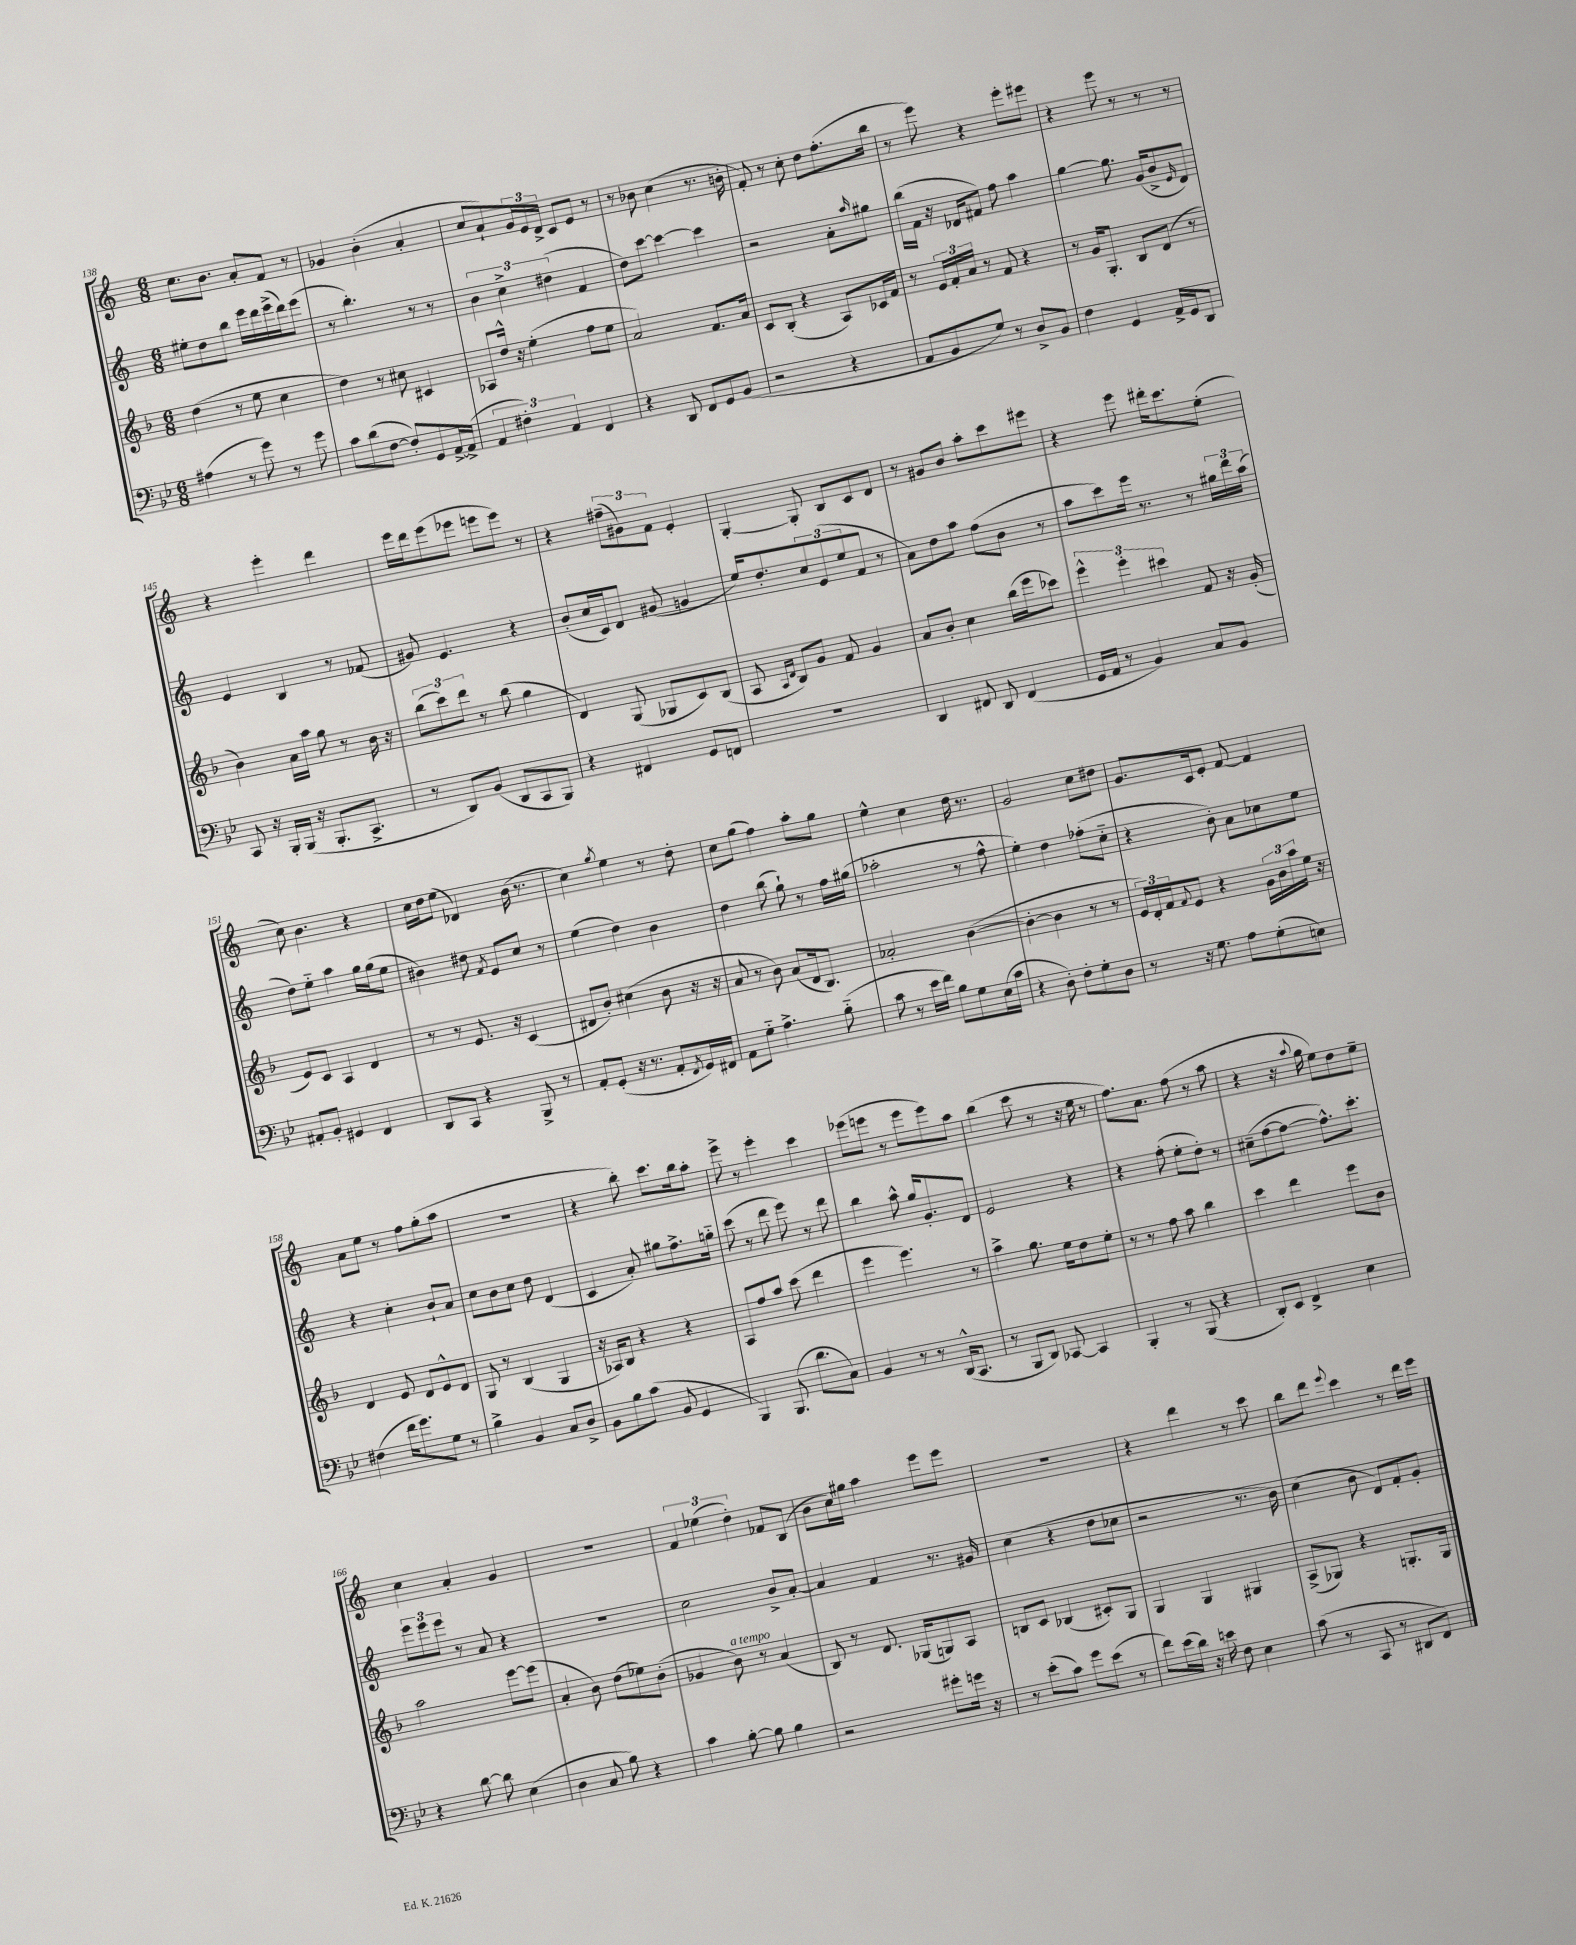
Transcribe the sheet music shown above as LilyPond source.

<<
\new StaffGroup <<
\new Staff = "s0" {
    \clef treble \key c \major \numericTimeSignature \time 6/8
    c''8. b'8. a'8-. f'8 r8 |
    ges'4 b'4-.( a'4-. |
    c''8 a'8-!) \tuplet 3/2 { g'16 e'16 d'16-> } c'8 e'8 r8 |
    r8 bes'8 c''4( r8. b'16-. |
    f'8-.) r8 c''8-. d''8 f''8.-.( b''16 |
    r8 e'''8) r4 e'''8-. eis'''8 |
    r4 e'''8 r8 r8 r8 |
    r4 e'''4-. d'''4 |
    e'''16 d'''16 e'''8( ees'''8 e'''8 e'''8) r8 |
    r4 \tuplet 3/2 { fis''8--( gis'8) f'8 } e'4-. |
    g4~-. g8-. b8 c'8 d'8 |
    r8 gis'8 b'8 a''8-. c'''8 eis'''8 |
    r4 e'''8 dis'''16-. c'''8. e''8-.( |
    c''8) b'4. r4 |
    c''16 d''16 e''8( des'4) b'16( r8. |
    c''4) \acciaccatura { g''8 } e''4 r8 d''8-. |
    c''8 g''8( f''4) a''8-. g''8 |
    e''4-^ c''4 d''16 r8. |
    g'2 c''8 dis''8 |
    g'8. c'16 e'8-. f'8~ f'4 |
    a'8 e''8 r8 f''8 g''8-.( a''8 |
    R2. |
    r4 b''8-.) c'''8. b''16 a''8-. |
    e'''8-> r8 e'''4-. c'''4 |
    ees'''8( e'''8 r8 e'''8 e'''8) a''8 |
    b''4( c'''8 r8 r16 e''16 r8 |
    f''8.) a'8. f''8( r8 a''8 |
    r4 r16 \appoggiatura { a''8 } g''16 e''8) d''8 e''8-- |
    c''4 a'4-. g'4 |
    R2. |
    \tuplet 3/2 { f'4 ees''4( d''4-.) } fes'8 b8( |
    b'8 c''16) gis''16 a''4 e'''8 e'''8 |
    R2. |
    r4 d'''4 r8 c'''8 |
    b''8 d'''8 \appoggiatura { e'''8 } c'''4 r8 d'''16 e'''16 \bar "|." |
}
\new Staff = "s1" {
    \clef treble \key c \major \numericTimeSignature \time 6/8
    eis''8-. d''8 b''8 e'''16 d'''16 e'''16->( d'''16) e'''8( |
    r8 b''4.-.) r8 r8 |
    \tuplet 3/2 { b'4 c''4-> dis''4( } f'4 |
    d''8) c'''8~ c'''4~ c'''4 |
    r2 a'8-. \grace { a''16 } gis''8 |
    b''16( f'16 r16 des'16 fis'8) f''8 a''4 |
    g''4~ g''8. g'16( b'8-> \grace { e'16 } d'8) |
    e'4 b4 r8 fes'8( |
    gis'8) e'4. r4 |
    b'8-.( c''16 c'16) d'8 gis'8( g'4 |
    e''16) d''8.-. \tuplet 3/2 { c''8 e'8( e''8 } f'8 r8 |
    a'8) d''8 a''8 f''8( b'8 r8 |
    a''8 c'''8) e'''16 r8. r8 \tuplet 3/2 { gis''16 d'''16 a''16( } |
    d''8) e''8-_ a''4 g''16 g''16( e''8 |
    bis'4) dis''8 \acciaccatura { f'8 } e'8 c''8 r8 |
    e''4( d''4) b'4 |
    d''4 b''8( g''8-!) r8 f''16 gis''16( |
    aes''2-. r8 f''8-^ |
    e''4-.) d''4 fes''8-.( c''8-_ |
    r4 b'8-.) a'8 ces''8 e''8 |
    r4 c''4-. b'8-! a'8 |
    c''8 b'8 c''8 d''8 d'4( |
    c'4 a'8-.) gis''8 f''8.-> g''16-_ |
    c'''8( r8 d'''8 e'''8) r8 d'''8 |
    b''4 a''8-^ g''16 g'8.-. d'8 |
    e'2 r4 |
    r4 f''8-.( e''8-. d''8-.) r8 |
    cis''8--( f''8~ f''8~ f''8.-^) c'''8.-. |
    \tuplet 3/2 { e'''8 e'''8 e'''8 } r8 a'8 r4 |
    R2. |
    c''2 b'8-> a'8~-. |
    a'4 f'4 r8. gis'16 |
    c''4( r4 d''8 ces''8 |
    r2 r8. b'16) |
    c''4( b'8 d'8) f'8-. g'8-. \bar "|." |
}
\new Staff = "s2" {
    \clef treble \key f \major \numericTimeSignature \time 6/8
    d''4( r8 e''8 c''4 |
    d''4) r8 cis''8 cis'4 |
    aes8 d''16-^ r16 e''4-.( f''8 e''8 |
    a'2) f'8. a'16 |
    c'8 bes8-.( r4 a8) ces'16 f'16 |
    r8 \tuplet 3/2 { e'16 f'16-. a'16 } r8 f'8 r4 |
    r8 g'16 g8.-. bes8 d'8( r8 |
    bes'4) a'16 a''16 g''8 r8 bes'16 r16 |
    \tuplet 3/2 { bes''8( c'''8) d'''8 } r8 bes''8( g''4 |
    d'4) g8( ges8 c'8) bes8( |
    a8 \grace { a16 d'16 } bes8) g'8 f'8 g'4 |
    a'8 bes'8-. c''4 bes''16( e'''16 ces'''8) |
    \tuplet 3/2 { e'''4-^ e'''4-. cis'''4 } f'8 r16 g'16-.( |
    e'8) c'8 a4 d'4 |
    r8 r8 e'8. r16 c'4( |
    dis'8 bes'8-.) cis''4( bes'8 r16 r16 |
    a'8 r8 bes'8) a'8( d'16 bes8.) |
    aes'2-. bes'4~( |
    bes'4~-. bes'4 r8 r8 |
    \tuplet 3/2 { e'16) d'16-. f'16 } \appoggiatura { f'8 } e'8 r4 \tuplet 3/2 { g'16 bes'16 a''16 } e''16 r16 |
    d'4 e'8 d'8 e'8-^ d'8 |
    g8 r8 bes4( g4 |
    r16 aes16) bes8 r4 r4 |
    a8 f''8 a''8 c'''8( d'''4 |
    e'''4 e'''4.) r8 |
    a''4-> g''8. e''16 d''8 e''8-. |
    r8 r8 f''8 a''8 bes''4 |
    c'''4 d'''4 e'''8 bes'8 |
    a''2 e'''8~ e'''8( |
    a'4-. bes'8) d''8( ees''8) bes'8-.( |
    ges'4 bes'8^\markup { \italic "a tempo" }) r8 a'4( |
    bes8) r8 d'8. ges16( g8) a8 |
    b8 c'8 bes4( cis'8-.) g8 |
    g4 g4 gis4 |
    a8->( ges8) r4 g8.-. g16 \bar "|." |
}
\new Staff = "s3" {
    \clef bass \key bes \major \numericTimeSignature \time 6/8
    ais4( r8 g'8) r8 g'8 |
    c'8 d'8( f8~ f8-.) g,8 a,16~-> a,16->( |
    \tuplet 3/2 { a,4 fis4-.) a,4 } f,4 |
    r4 d,8 f,8 g,8 bes,8( |
    r2 r4 |
    a,8 bes,8 g8) r8 d8-> bes,8 |
    f4 g,4 a,16-> g,16 d,8 |
    c,8 r16 bes,,16-. bes,,16( r16 bes,,8.-. c,8.-> |
    r8 d,8) bes,8( d,8 c,8 bes,,8) |
    r4 fis,4 g,8 f,8 |
    R2. |
    d,4 fis,8 d,8 fis,4( |
    g,16 a,16 r8 bes,4) c8 bes,8 |
    ais,8-. bes,8-. gis,4 f,4 |
    d,8 c,8 r4 bes,,8-> r8 |
    a,8-. g,8-.( r16 r8. a,8-. \acciaccatura { f,8 } g,16) fis,16 |
    a,8 g8-_ a4.-> bes8-_( |
    c'8 r8 ees'16 f'16) bes8 g8 ees16( c'16 |
    r4 d8-.) f8-. g8-. d8 |
    r8 r16 g8. a8 g8-.( e8) |
    fis4( f'16 g'8.) g8 r8 |
    bes4-> bes,4 c8 d8-> |
    bes,8 bes8 c'8( bes,8 g,4 |
    bes,,4) bes,,8.( d'8. c8) |
    bes,4 r8 r8 d,16-^( c,8. |
    r8 bes,,8 d,8) ces,8~ ces,4 |
    bes,,4-. r8 bes,,8( r4 |
    d,8-.) ees,8 f,4-> ees4 |
    r4 d'8~ d'8 ees4( |
    d4 c8 bes8) r4 |
    c'4 bes8~-. bes8 bes4 |
    r2 gis'8-. g'16 r16 |
    r8 ees'8-.( c'8) g'8 ees'8( r8 |
    f'8) ees'16( d'16) r16 e'16 f8 ees4 |
    c'8( r8 c,8 r8 dis,8 f,8) \bar "|." |
}
>>
>>
\layout { \context { \Score currentBarNumber = #138 } }
